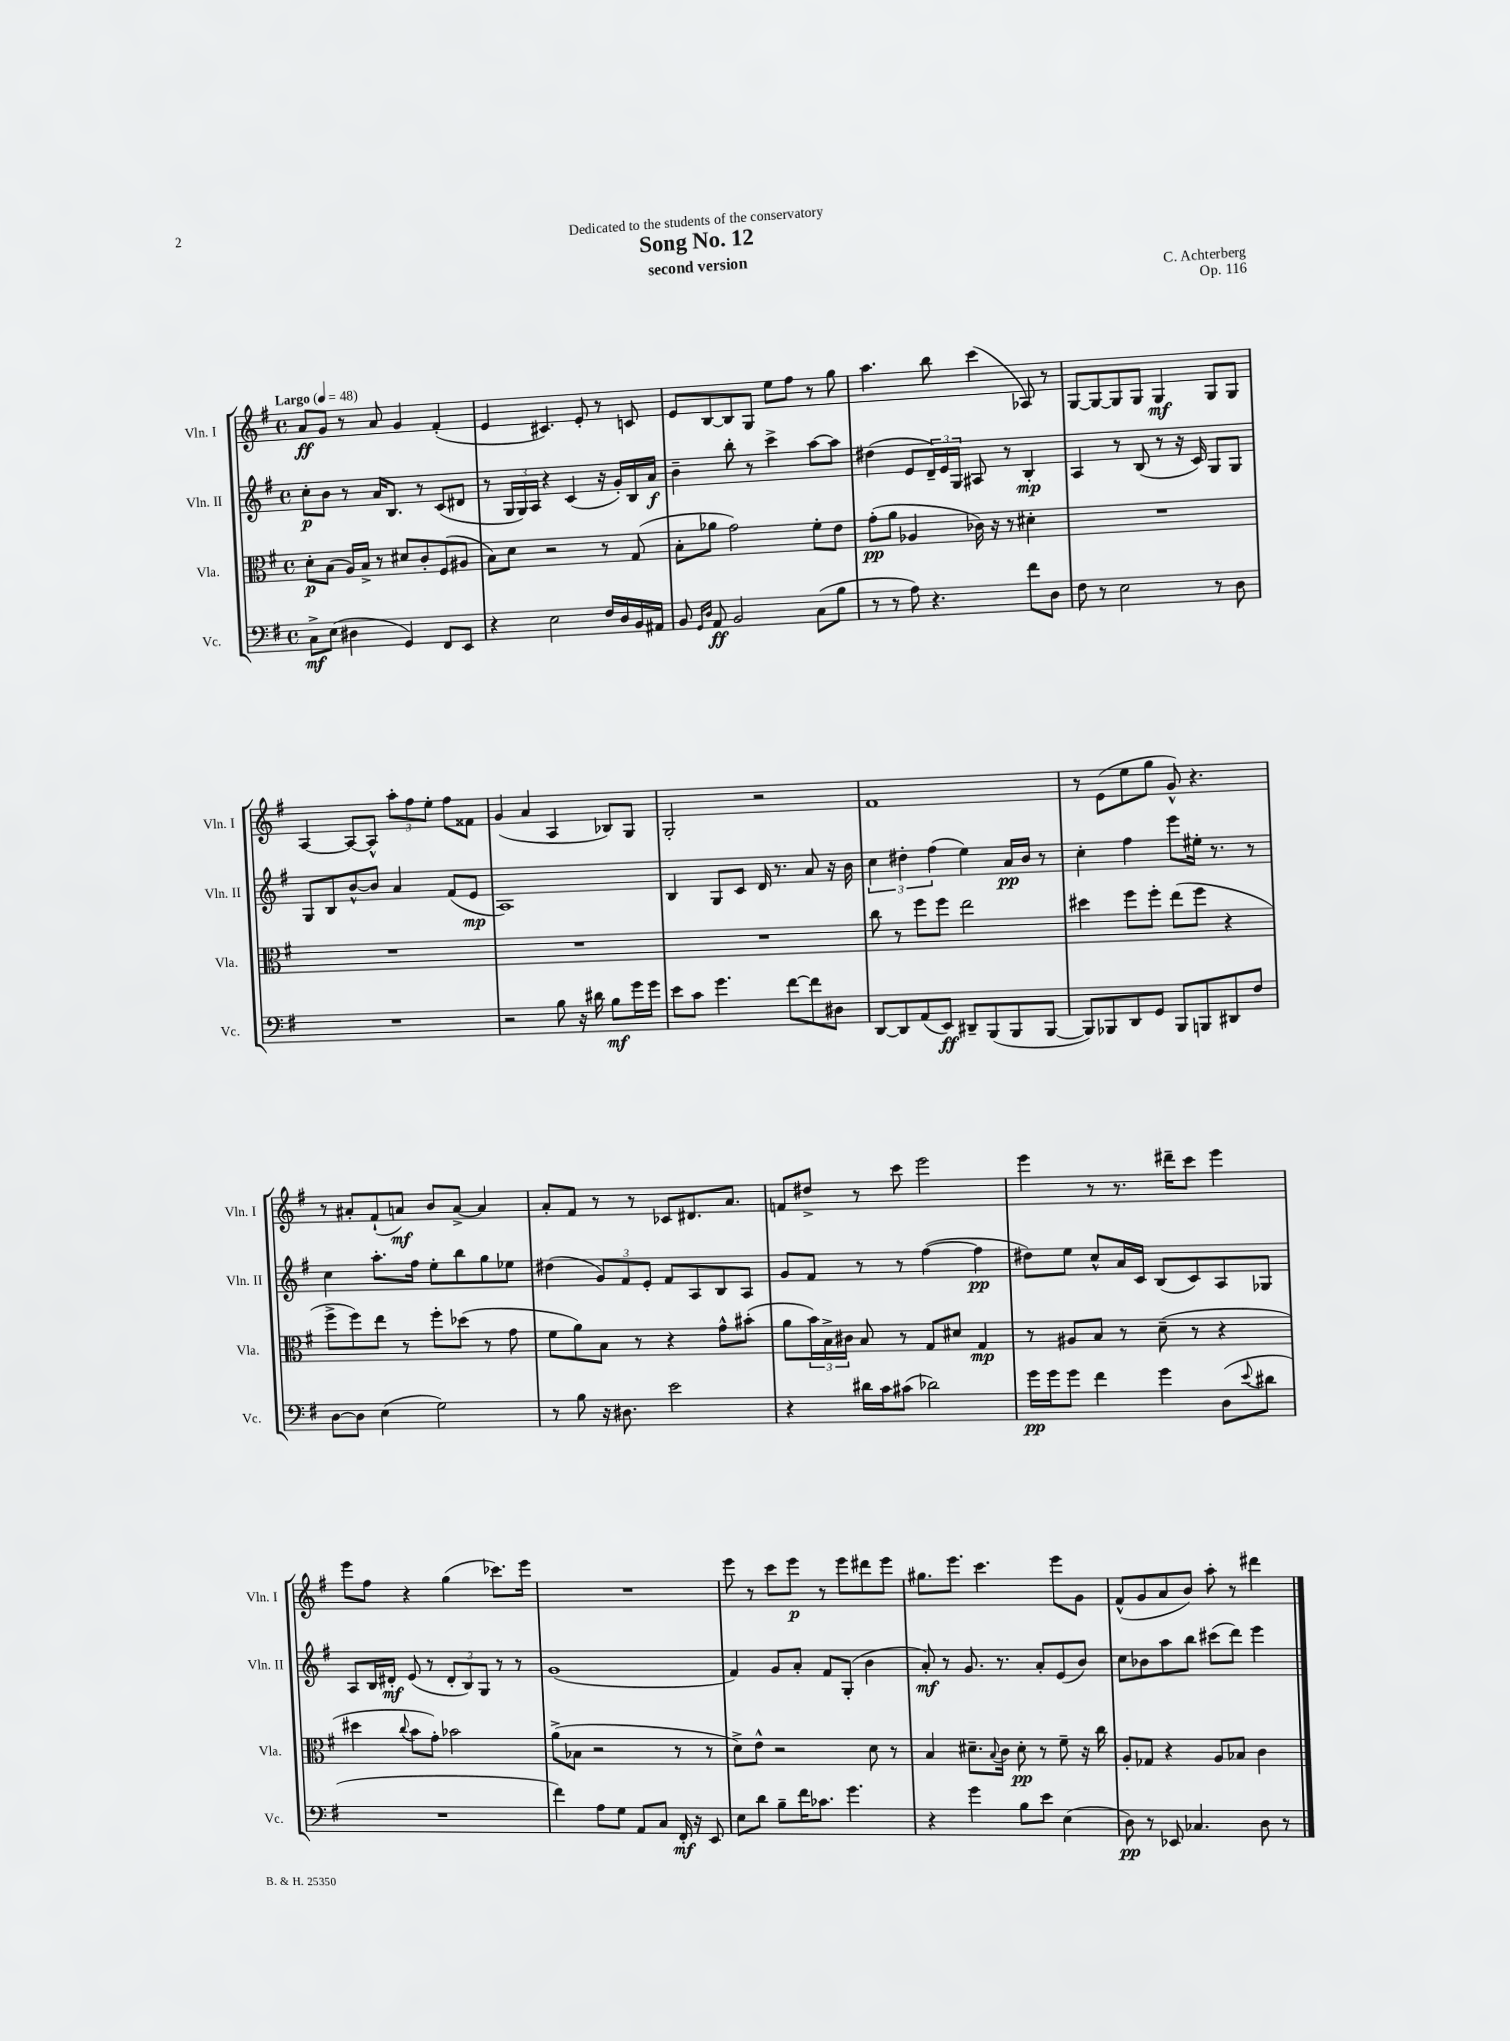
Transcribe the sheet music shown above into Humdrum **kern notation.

**kern	**kern	**kern	**kern
*staff4	*staff3	*staff2	*staff1
*clefF4	*clefC3	*clefG2	*clefG2
*k[f#]	*k[f#]	*k[f#]	*k[f#]
*M4/4	*M4/4	*M4/4	*M4/4
*met(c)	*met(c)	*met(c)	*met(c)
*MM48	*MM48	*MM48	*MM48
8C^	8d'	8cc'	8a
(8E	(8B	8b	8g
4D#	16A)	8r	8r
.	16B^	.	.
.	8r	16a	8a
.	.	8.B	.
4GG)	8d#	.	4g
.	8c'	8r	.
8FF#	(8F#	(8c	(4f#'
8EE	8A#	8d#	.
=	=	=	=
4r	8B)	8r	4e
.	8d	24G	.
.	.	24G)	.
.	.	24A	.
2E	2r	4r	4.c#)
.	.	(4c	.
.	.	.	8e'
16F#	8r	16r	8r
16D	.	16g')	.
16BB	(8G	16B	8c
16AA#	.	16a	.
=	=	=	=
8BB	8B'	4b~	8e
16qqGG	.	.	.
16qqD	.	.	.
8AA	8a-	.	[8B
2BB	2g)	8bb'	8B]
.	.	8r	8G
.	.	4ccc^	8ee
.	.	.	8ff#
(8C	8f#'	[8aa	8r
8B	8e	8aa]	8gg
=	=	=	=
8r	(8g'	(4dd#	4.aa
8r	8a	.	.
8A)	4A-	8e	.
4.r	.	24d~)	8bb
.	.	24e	.
.	.	24G	.
.	16c-)	8A#	(4ccc
.	16r	.	.
.	8r	8r	.
8f#	4d#'	4B'	8A-)
8D	.	.	8r
=	=	=	=
8F#	1r	4A	[8G
8r	.	.	8G_
2E	.	8r	8G]
.	.	(8B	8G
.	.	8r	4G
.	.	16r	.
.	.	16c)	.
8r	.	8G	8G
8D	.	8G	8G
=	=	=	=
1r	1r	8G	[4A
.	.	8B	.
.	.	[8b^^	8A_
.	.	8b]	8A^^]
.	.	4a	12aa'
.	.	.	12ff#
.	.	.	12ee'
.	.	(8f#	8ff#
.	.	8e	8f##
=	=	=	=
2r	1r	1A)	(4g
.	.	.	4a
8B	.	.	4A
16r	.	.	.
16d#	.	.	.
8B	.	.	8B-)
16g	.	.	8G
16g	.	.	.
=	=	=	=
8e	1r	4B	2G'
8c	.	.	.
4.g	.	8G	.
.	.	8c	.
.	.	16d	2r
.	.	8.r	.
[8f#	.	.	.
8f#]	.	8a	.
8D#	.	16r	.
.	.	16b	.
=	=	=	=
[8DD	8cc	6cc	1f#
8DD]	8r	.	.
.	.	6dd#'	.
(8AA	8ff#	.	.
.	.	(6ff#	.
8EE)	8ff#	.	.
8DD#~	2ee	4ee)	.
(8BBB	.	.	.
8BBB	.	16a	.
.	.	16b	.
[8BBB	.	8r	.
=	=	=	=
8BBB])	4dd#	4cc'	8r
8BBB-	.	.	(8e
8DD	8ff#	4ff#	8ee
8GG	8ff#'	.	8gg
8BBB-	(8ee	8eee	8g^^)
8BBB	8ff#	16ee#'	4.r
.	.	8.r	.
8DD#	4r	.	.
8F#	.	8r	.
=	=	=	=
[8D	8ff#^	4cc	8r
8D]	8ff#)	.	8a#'
(4E	8ee	8.aa'	(8f#`
.	8r	.	8a)
.	.	16ff#	.
2G)	8ff#'	8ee'	8b
.	(8dd-	8bb	[8a^
.	8r	8gg	4a]
.	8g	8ee-	.
=	=	=	=
8r	8f#	(4dd#	8a'
8B	8a)	.	8f#
16r	8B	12g)	8r
8.D#	.	.	.
.	.	12f#	.
.	8r	.	8r
.	.	12e'	.
2e	4r	8f#	8c-
.	.	8A	8.d#
.	8g^^	8B	.
.	.	.	8.a
.	(8b#'	8A	.
=	=	=	=
4r	8a	8g	8f
.	24b)	8f#	8dd#^
.	24B^	.	.
.	24c#	.	.
16d#	8B	8r	8r
16c	.	.	.
(8c#	8r	8r	8ccc
2d-)	8G	([4ff#	2eee
.	8d#	.	.
.	4G	4ff#]	.
=	=	=	=
16g	8r	8dd#)	4eee
16g	.	.	.
8g	8A#	8ee	.
4f#	8B	8cc^^	8r
.	8r	16a	8.r
.	.	16c	.
4g	(8d~	(8B	.
.	.	.	16ddd#~
.	8r	8c)	8ccc
(8D	4r	8A	4eee
8qqe	.	.	.
8d#	.	8G-	.
=	=	=	=
1r	4dd#	8A	8eee
.	.	16B	8ff#
.	.	16d#'	.
.	8qqcc	.	.
.	8b	(8e	4r
.	8g')	8r	.
.	2b-	12d#'	(4gg
.	.	12B)	.
.	.	12G	.
.	.	8r	8.ccc-)
.	.	8r	.
.	.	.	16eee
=	=	=	=
4f#)	(8a^	(1g	1r
.	8B-	.	.
8A	2r	.	.
8G	.	.	.
8AA	.	.	.
8C	.	.	.
16FF#'	8r	.	.
16r	.	.	.
8EE	8r	.	.
=	=	=	=
8E	8d^)	4f#)	8eee
8d	8e^^	.	8r
8B~	2r	8g	8ccc
16f#	.	8a'	8eee
8.c-	.	.	.
.	.	8f#	8r
4.g	.	(8G'	8eee
.	8d	4b	8ddd#
.	8r	.	8eee
=	=	=	=
4r	4B	8a')	8.gg#
.	.	8r	.
.	.	.	8.eee
4g	8.d#~	8.g	.
.	.	.	4.ccc
.	8qqB	.	.
.	16c	8.r	.
8B	8d#'	.	.
8e	8r	8a'	.
(4E	8f#~	(8e	8eee
.	16r	8b)	8g
.	16cc	.	.
=	=	=	=
8D)	8A'	8cc	(8f#^^
8r	8G-	8b-	8g
8EE-	4r	8aa	8a
4.C-	.	8bb	8b)
.	8A	(8ccc#	8aa'
.	8B-	8ddd)	8r
8D	4c	4eee	4ddd#
8r	.	.	.
==	==	==	==
*-	*-	*-	*-
